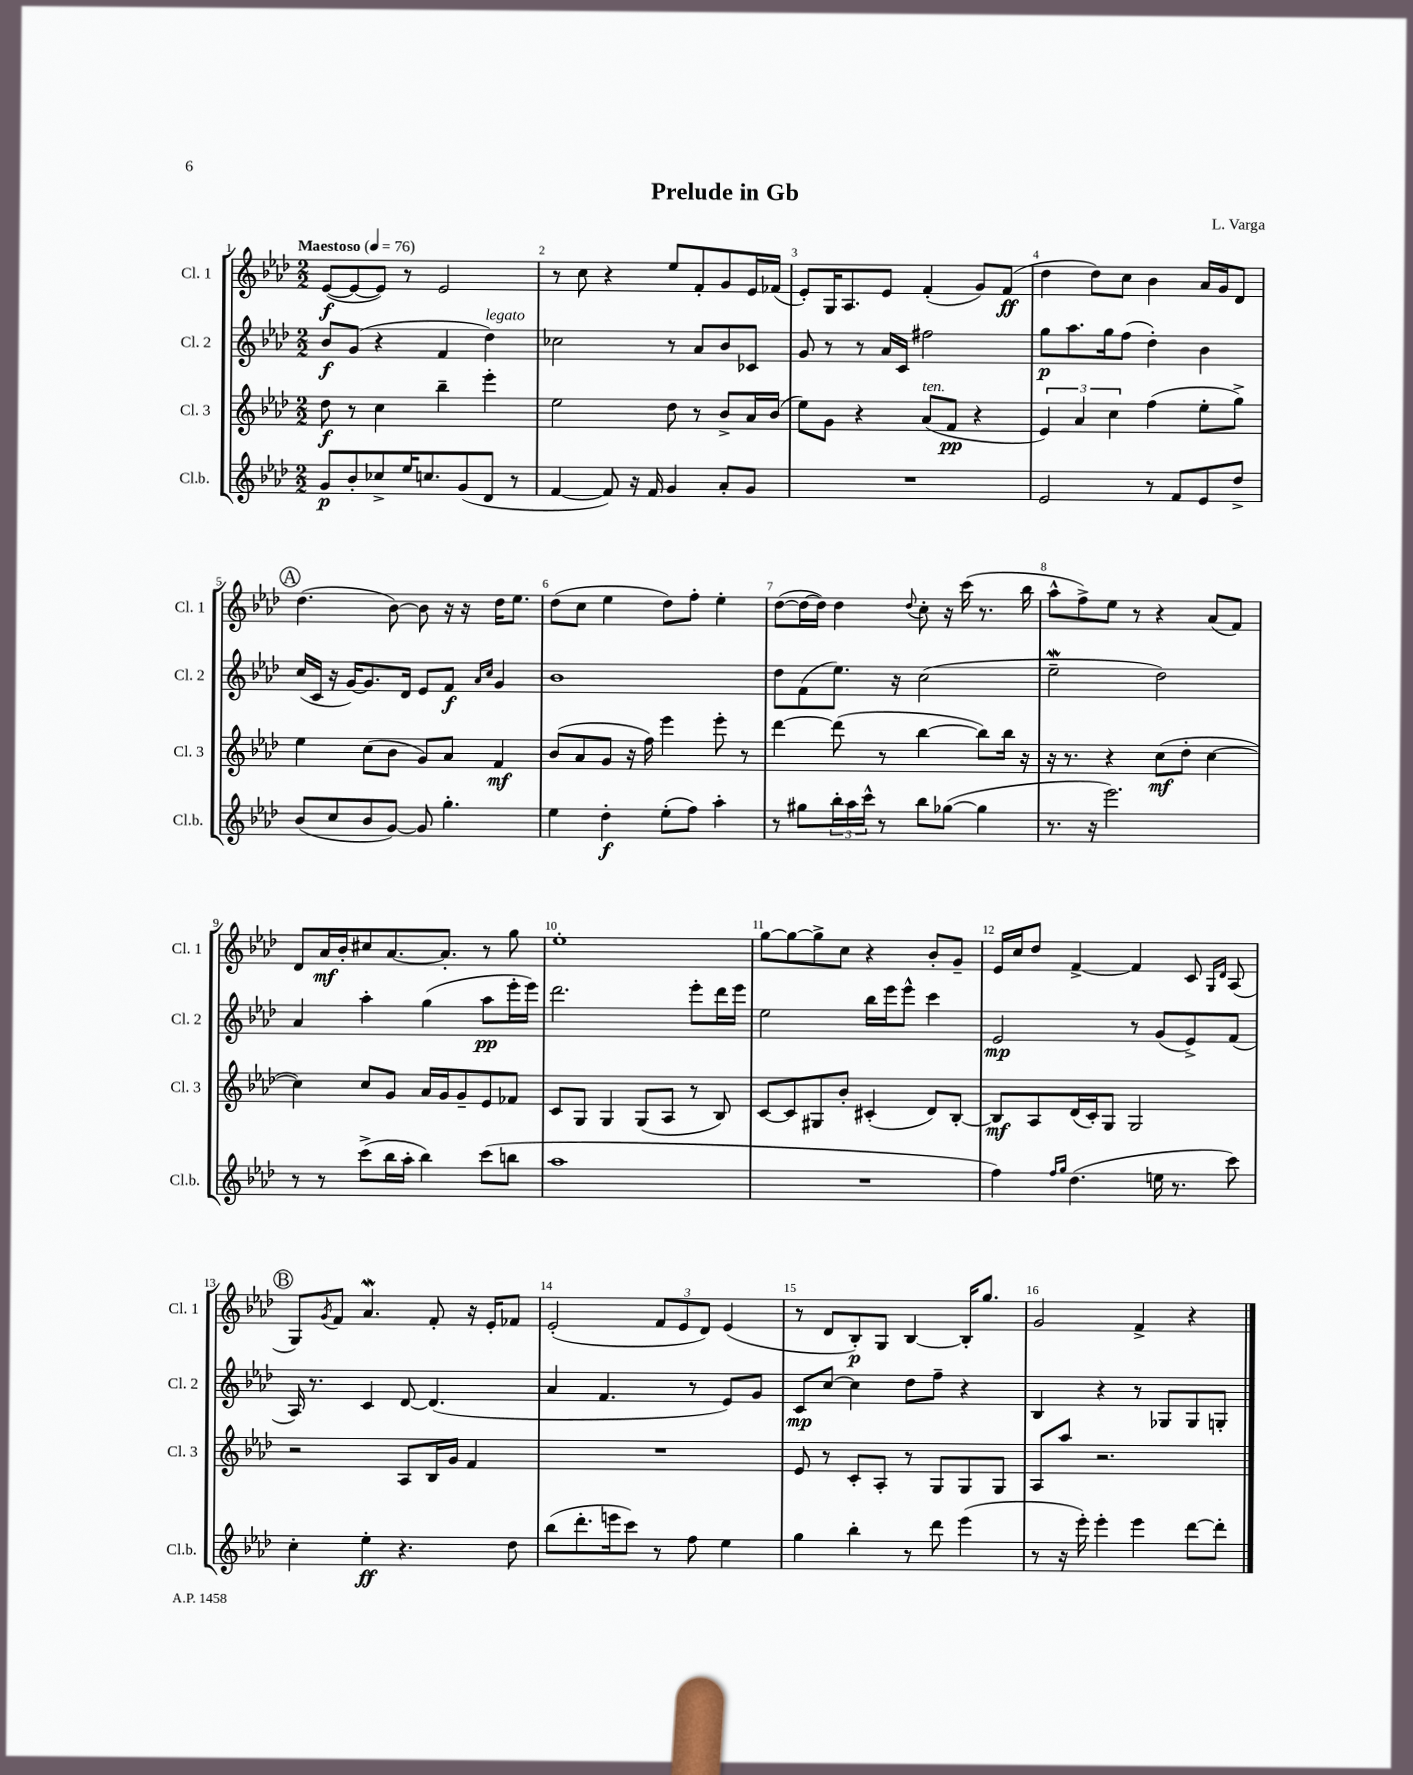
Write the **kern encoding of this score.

**kern	**dynam	**kern	**dynam	**kern	**dynam	**kern	**dynam
*part4	*part4	*part3	*part3	*part2	*part2	*part1	*part1
*staff4	*staff4	*staff3	*staff3	*staff2	*staff2	*staff1	*staff1
*I"Cl.b.	*	*I"Cl. 3	*	*I"Cl. 2	*	*I"Cl. 1	*
*I'Cl.b.	*	*I'Cl. 3	*	*I'Cl. 2	*	*I'Cl. 1	*
*clefG2	*	*clefG2	*	*clefG2	*	*clefG2	*
*k[b-e-a-d-]	*	*k[b-e-a-d-]	*	*k[b-e-a-d-]	*	*k[b-e-a-d-]	*
*M2/2	*	*M2/2	*	*M2/2	*	*M2/2	*
*MM76	*	*MM76	*	*MM76	*	*MM76	*
=1	=1	=1	=1	=1	=1	=1	=1
!	!	!	!	!	!	!LO:TX:a:B:t=Maestoso	!
8g/L	p	8dd-\	f	8b-/L	f	([8e-/L	f
8b-'/	.	8r	.	(8g/J	.	8e-/_	.
8cc-X^/	.	4cc\	.	4r	.	8e-/J])	.
16ee-/K	.	.	.	.	.	8r	.
8.ccn/	.	.	.	.	.	.	.
.	.	4bb-~\	.	4f/	.	2e-/	.
(8g/	.	.	.	.	.	.	.
!	!	!	!	!LO:TX:a:i:t=legato	!	!	!
8d-/J	.	4eee-'\	.	4dd-\)	.	.	.
8r	.	.	.	.	.	.	.
=2	=2	=2	=2	=2	=2	=2	=2
[4f/	.	2ee-\	.	2cc-X\	.	8r	.
.	.	.	.	.	.	8cc\	.
8f/])	.	.	.	.	.	4r	.
16r	.	.	.	.	.	.	.
16f/	.	.	.	.	.	.	.
4g/	.	8dd-\	.	8r	.	8ee-/L	.
.	.	8r	.	8a-/L	.	8f'/	.
8a-'/L	.	8b-^/L	.	8b-/	.	8g/	.
8g/J	.	16a-/L	.	8c-X/J	.	16e-/L	.
.	.	(16b-/JJ	.	.	.	(16f-X/JJ	.
=3	=3	=3	=3	=3	=3	=3	=3
1r	.	8ee-\L)	.	8g/	.	8e-'/L)	.
.	.	8g\J	.	8r	.	16G/K	.
.	.	.	.	.	.	8.A-/	.
.	.	4r	.	8r	.	.	.
.	.	.	.	16a-/LL	.	8e-/J	.
.	.	.	.	16c/JJ	.	.	.
!	!	!LO:TX:a:i:t=ten.	!	!	!	!	!
.	.	(8a-/L	.	2ff#X\	.	(4f'/	.
.	.	8f/J	pp	.	.	.	.
.	.	4r	.	.	.	8g/L)	.
.	.	.	.	.	.	(8f/J	ff
=4	=4	=4	=4	=4	=4	=4	=4
2e-/	.	6e-/)	.	8gg\L	p	4dd-\	.
.	.	.	.	8.aa-\	.	.	.
.	.	6a-/	.	.	.	.	.
.	.	.	.	.	.	8dd-\L)	.
.	.	.	.	16gg\k	.	.	.
.	.	6cc\	.	.	.	.	.
.	.	.	.	(8ff\J	.	8cc\J	.
8r	.	(4ff\	.	4dd-'\)	.	4b-\	.
8f/L	.	.	.	.	.	.	.
8e-/	.	8ee-'\L	.	4b-\	.	16a-/LL	.
.	.	.	.	.	.	16g/J	.
8dd-^/J	.	8gg^\J)	.	.	.	8d-/J	.
!!LO:LB:g=z
!!LO:REH:place=s1:t=A
=5	=5	=5	=5	=5	=5	=5	=5
(8b-/L	.	4ee-\	.	(16cc/LL	.	(4.dd-\	.
.	.	.	.	16c/JJ	.	.	.
8cc/	.	.	.	16r	.	.	.
.	.	.	.	[16g/KL)	.	.	.
8b-/	.	(8cc\L	.	8.g/]	.	.	.
[8g/J)	.	8b-\J	.	.	.	[8b-\)	.
.	.	.	.	16d-/Jk	.	.	.
8g/]	.	8g/L)	.	8e-/L	.	8b-\]	.
4.gg'\	.	8a-/J	.	8f/J	f	16r	.
.	.	.	.	.	.	16r	.
.	.	.	.	16qqa-/LL	.	.	.
.	.	.	.	16qqcc/JJ	.	.	.
.	.	4f/	mf	4g/	.	16dd-\KL	.
.	.	.	.	.	.	8.ee-\J	.
=6	=6	=6	=6	=6	=6	=6	=6
4ee-\	.	(8b-/L	.	1b-	.	(8dd-\L	.
.	.	8a-/	.	.	.	8cc\J	.
4dd-'\	f	8g/J	.	.	.	4ee-\	.
.	.	16r	.	.	.	.	.
.	.	16ff\)	.	.	.	.	.
(8ee-'\L	.	4eee-\	.	.	.	8dd-\L)	.
8ff\J)	.	.	.	.	.	8ff'\J	.
4aa-'\	.	8eee-'\	.	.	.	4ee-'\	.
.	.	8r	.	.	.	.	.
=7	=7	=7	=7	=7	=7	=7	=7
8r	.	[4ddd-\	.	8dd-\L	.	([8dd-\L	.
8gg#X\L	.	.	.	(8f\	.	16dd-\L_	.
.	.	.	.	.	.	16dd-\JJ])	.
24bb-'\L	.	(8ddd-\]	.	8.ee-\J)	.	4dd-\	.
24aa-\	.	.	.	.	.	.	.
24ccc^^\JJ	.	.	.	.	.	.	.
8r	.	8r	.	.	.	.	.
.	.	.	.	16r	.	.	.
.	.	.	.	.	.	8qqdd-/	.
8bb-\L	.	[4bb-\	.	(2cc\	.	8cc'\	.
([8gg-X\J	.	.	.	.	.	16r	.
.	.	.	.	.	.	(16ccc\	.
4gg-\]	.	8bb-\L])	.	.	.	8.r	.
.	.	16bb-\Jk	.	.	.	.	.
.	.	16r	.	.	.	16bb-\	.
=8	=8	=8	=8	=8	=8	=8	=8
8.r	.	16r	.	2ee-W~\	.	8aa-^^\L	.
.	.	8.r	.	.	.	.	.
.	.	.	.	.	.	8ff^\)	.
16r	.	.	.	.	.	.	.
2.eee-\)	.	4r	.	.	.	8ee-\J	.
.	.	.	.	.	.	8r	.
.	.	(8cc\L	mf	2dd-\)	.	4r	.
.	.	8dd-'\J	.	.	.	.	.
.	.	[4cc\	.	.	.	(8a-/L	.
.	.	.	.	.	.	8f/J)	.
!!LO:LB:g=z
=9	=9	=9	=9	=9	=9	=9	=9
8r	.	4cc\])	.	4a-/	.	8d-/L	.
8r	.	.	.	.	.	16a-/L	mf
.	.	.	.	.	.	16b-'/J	.
(8ccc^\L	.	8cc/L	.	4aa-'\	.	8cc#X/	.
16bb-\L	.	8g/J	.	.	.	[8.a-/	.
16aa-'\JJ	.	.	.	.	.	.	.
4bb-\)	.	16a-/LL	.	(4gg\	.	.	.
.	.	16g/J	.	.	.	8.a-'/J]	.
.	.	8g~/	.	.	.	.	.
(8ccc\L	.	8e-/	.	8aa-\L	pp	8r	.
8bbn\J	.	8f-X/J	.	16eee-'\L	.	8gg\	.
.	.	.	.	16eee-\JJ)	.	.	.
=10	=10	=10	=10	=10	=10	=10	=10
1aa-	.	8c/L	.	2.ddd-\	.	1ee-'	.
.	.	8G/J	.	.	.	.	.
.	.	4G/	.	.	.	.	.
.	.	(8G/L	.	.	.	.	.
.	.	8A-/J	.	.	.	.	.
.	.	8r	.	8eee-'\L	.	.	.
.	.	8B-/)	.	16ddd-\L	.	.	.
.	.	.	.	16eee-\JJ	.	.	.
=11	=11	=11	=11	=11	=11	=11	=11
1r	.	[8c/L	.	2ee-\	.	[8gg\L	.
.	.	8c/]	.	.	.	8gg\_	.
.	.	8G#X/	.	.	.	8gg^\]	.
.	.	8b-'/J	.	.	.	8cc\J	.
.	.	(4c#X'/	.	16bb-\LL	.	4r	.
.	.	.	.	16eee-\J	.	.	.
.	.	.	.	8eee-^^\J	.	.	.
.	.	8d-/L)	.	4ccc\	.	8b-'/L	.
.	.	[8B-'/J	.	.	.	8g~/J	.
=12	=12	=12	=12	=12	=12	=12	=12
4ff\)	.	8B-/L]	mf	2e-/	mp	16e-/LL	.
.	.	.	.	.	.	16cc/J	.
.	.	8A-/	.	.	.	8dd-/J	.
16qqff/LL	.	.	.	.	.	.	.
16qqgg/JJ	.	.	.	.	.	.	.
(4.dd-\	.	(16d-/L	.	.	.	[4f^/	.
.	.	16c'/J)	.	.	.	.	.
.	.	8G/J	.	.	.	.	.
.	.	2G/	.	8r	.	4f/]	.
16een\	.	.	.	(8g/L	.	.	.
8.r	.	.	.	.	.	.	.
.	.	.	.	8e-^/)	.	8c/	.
.	.	.	.	.	.	16qqG/LL	.
.	.	.	.	.	.	16qqd-/JJ	.
8ccc\)	.	.	.	(8f/J	.	(8A-/	.
!!LO:LB:g=z
!!LO:REH:place=s1:t=B
=13	=13	=13	=13	=13	=13	=13	=13
4cc'\	.	2r	.	16A-/)	.	8G/L)	.
.	.	.	.	8.r	.	.	.
.	.	.	.	.	.	8qg/	.
.	.	.	.	.	.	8f/J	.
4ee-'\	ff	.	.	4c/	.	4.a-w/	.
4.r	.	8A-/L	.	[8d-/	.	.	.
.	.	16B-/L	.	(4.d-/]	.	8f'/	.
.	.	16g/JJ	.	.	.	.	.
.	.	4f/	.	.	.	16r	.
.	.	.	.	.	.	16e-'/KL	.
8dd-\	.	.	.	.	.	8f-X/J	.
=14	=14	=14	=14	=14	=14	=14	=14
(8bb-\L	.	1r	.	4a-/	.	(2e-'/	.
8.ddd-'\	.	.	.	.	.	.	.
.	.	.	.	4.f/	.	.	.
16eeen\k	.	.	.	.	.	.	.
8ccc\J)	.	.	.	.	.	.	.
8r	.	.	.	.	.	12f/L	.
.	.	.	.	.	.	12e-/	.
8ff\	.	.	.	8r	.	.	.
.	.	.	.	.	.	12d-/J)	.
4ee-\	.	.	.	8e-/L)	.	(4e-/	.
.	.	.	.	8g/J	.	.	.
=15	=15	=15	=15	=15	=15	=15	=15
4gg\	.	8e-/	.	8c/L	mp	8r	.
.	.	8r	.	[8cc/J	.	8d-/L	.
4bb-'\	.	8c'/L	.	4cc\]	.	8B-'/)	p
.	.	8A-'/J	.	.	.	8G/J	.
8r	.	8r	.	8dd-\L	.	[4B-/	.
8ddd-\	.	8G/L	.	8ff~\J	.	.	.
(4eee-\	.	8G/	.	4r	.	16B-'/KL]	.
.	.	.	.	.	.	8.gg/J	.
.	.	8G/J	.	.	.	.	.
=16	=16	=16	=16	=16	=16	=16	=16
8r	.	8A-/L	.	4B-/	.	2g/	.
16r	.	8aa-/J	.	.	.	.	.
16eee-'\)	.	.	.	.	.	.	.
4eee-'\	.	2.r	.	4r	.	.	.
4eee-\	.	.	.	8r	.	4f^/	.
.	.	.	.	8G-X/L	.	.	.
[8ddd-\L	.	.	.	8G-/	.	4r	.
8ddd-'\J]	.	.	.	8Gn'/J	.	.	.
==	==	==	==	==	==	==	==
*-	*-	*-	*-	*-	*-	*-	*-
